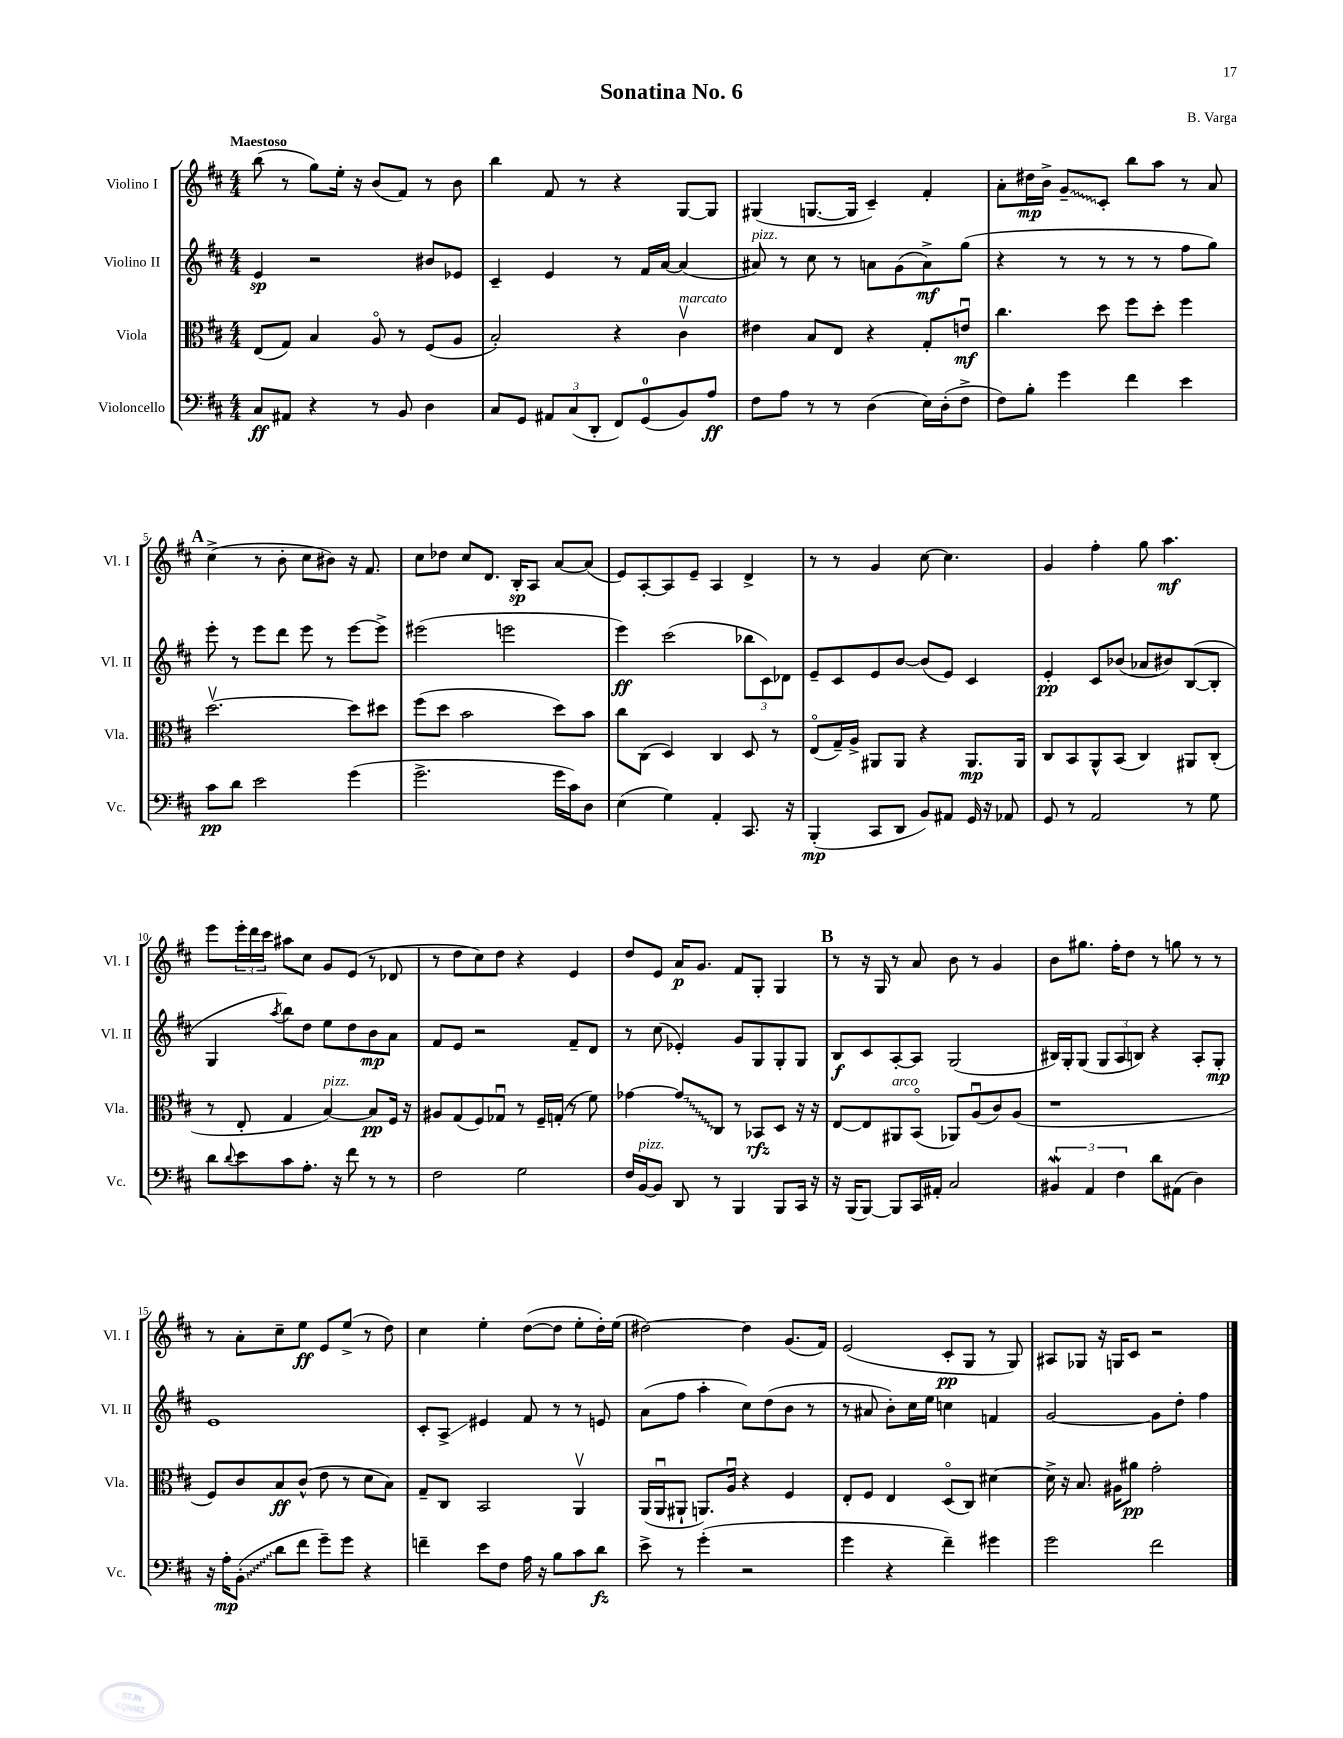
\header { title = "Sonatina No. 6" composer = "B. Varga" }
<<
\new StaffGroup <<
\new Staff = "s0" \with { instrumentName = "Violino I" shortInstrumentName = "Vl. I" } {
    \clef treble \key d \major \numericTimeSignature \time 4/4 \tempo "Maestoso"
    b''8( r8 g''8) e''16-. r16 b'8( fis'8) r8 b'8 |
    b''4 fis'8 r8 r4 g8~ g8 |
    gis4( g8.~ g16 cis'4--) fis'4-. |
    a'8-. dis''16\mp b'16-> \once \override Glissando.style = #'zigzag g'8--\glissando cis'8-. b''8 a''8 r8 a'8 |
    \mark \markup { \bold "A" } cis''4->( r8 b'8-. cis''8 bis'8) r16 fis'8. |
    cis''8 des''8 cis''8 d'8. b16-.\sp a8 a'8~ a'8( |
    e'8) a8~-. a8 e'8-- a4 d'4-> |
    r8 r8 g'4 cis''8~ cis''4. |
    g'4 fis''4-. g''8 a''4.\mf |
    e'''8 \tuplet 3/2 { e'''16-. d'''16 cis'''16 } ais''8 cis''8 g'8 e'8( r8 des'8 |
    r8 d''8 cis''8) d''8 r4 e'4 |
    d''8 e'8 a'16\p g'8. fis'8 g8-. g4 |
    \mark \markup { \bold "B" } r8 r16 g16 r8 a'8 b'8 r8 g'4 |
    b'8 gis''8. fis''16-. d''8 r8 g''8 r8 r8 |
    r8 a'8-. cis''8-- e''8\ff e'8 e''8->( r8 d''8) |
    cis''4 e''4-. d''8~( d''8 e''8-. d''16-.) e''16( |
    dis''2~) dis''4 g'8.( fis'16) |
    e'2( cis'8-.\pp g8 r8 g8) |
    ais8 ges8 r16 g16 cis'8 r2 \bar "|." |
}
\new Staff = "s1" \with { instrumentName = "Violino II" shortInstrumentName = "Vl. II" } {
    \clef treble \key d \major \numericTimeSignature \time 4/4
    e'4\sp r2 bis'8 ees'8 |
    cis'4-- e'4 r8 fis'16 a'16~ a'4( |
    ais'8^\markup { \italic "pizz." }) r8 cis''8 r8 a'8 g'8( a'8->\mf) g''8( |
    r4 r8 r8 r8 r8 fis''8 g''8) |
    \mark \markup { \bold "A" } e'''8-. r8 e'''8 d'''8 e'''8 r8 e'''8~ e'''8-> |
    eis'''2( e'''2 |
    e'''4\ff) cis'''2( \tuplet 3/2 { bes''8 cis'8) des'8 } |
    e'8-- cis'8 e'8 b'8~ b'8( e'8) cis'4 |
    e'4-.\pp cis'8 bes'8( aes'8 bis'8) b8~( b8-. |
    g4 \acciaccatura { a''8 } b''8) d''8 e''8 d''8 b'8\mp a'8 |
    fis'8 e'8 r2 fis'8-- d'8 |
    r8 cis''8( ees'4-.) g'8 g8 g8-. g8 |
    \mark \markup { \bold "B" } b8\f cis'8 a8~-. a8 g2( |
    bis16) g16-. g8( \tuplet 3/2 { g8 a8 b8) } r4 a8-. g8-.\mp |
    e'1 |
    cis'8-. a8->\glissando eis'4 fis'8 r8 r8 e'8 |
    a'8( fis''8 a''4-. cis''8) d''8( b'8 r8 |
    r8 ais'8 b'8-.) cis''16 e''16 c''4 f'4 |
    g'2~ g'8 d''8-. fis''4 \bar "|." |
}
\new Staff = "s2" \with { instrumentName = "Viola" shortInstrumentName = "Vla." } {
    \clef alto \key d \major \numericTimeSignature \time 4/4
    e8( g8) b4 a8\flageolet r8 fis8( a8 |
    b2-.) r4 cis'4\upbow^\markup { \italic "marcato" } |
    eis'4 b8 e8 r4 g8-. e'8\downbow\mf |
    cis''4. d''8 fis''8 d''8-. fis''4 |
    \mark \markup { \bold "A" } d''2.~\upbow d''8 dis''8 |
    fis''8( d''8 b'2 d''8) b'8 |
    cis''8 cis8( d4) cis4 d8 r8 |
    e8\flageolet( g16--) a16-> ais,8 ais,8 r4 ais,8.\mp ais,16 |
    cis8 b,8 a,8-^ b,8( cis4) ais,8 cis8-.( |
    r8 e8-. g4 b4~^\markup { \italic "pizz." }) b8\pp fis16 r16 |
    ais8 g8( fis8) ges8\downbow r8 fis16-- g16-.( r8 fis'8) |
    ges'4~ \once \override Glissando.style = #'zigzag ges'8\glissando cis8 r8 bes,8\rfz d8 r16 r16 |
    \mark \markup { \bold "B" } e8~ e8 ais,8^\markup { \italic "arco" } b,8\flageolet( aes,8) a8\downbow( cis'8) a8( |
    r1 |
    fis8) cis'8 b8\ff cis'8-^( e'8 r8 d'8 b8) |
    g8-- cis8 b,2 a,4\upbow |
    a,16( a,16\downbow ais,8-! a,8.) a16\downbow r4 fis4 |
    e8-. fis8 e4 d8\flageolet( cis8) dis'4~ |
    dis'16-> r16 b8. ais16 ais'8\pp g'2-. \bar "|." |
}
\new Staff = "s3" \with { instrumentName = "Violoncello" shortInstrumentName = "Vc." } {
    \clef bass \key d \major \numericTimeSignature \time 4/4
    cis8\ff ais,8 r4 r8 b,8 d4 |
    cis8 g,8 \tuplet 3/2 { ais,8 cis8( d,8-. } fis,8) g,8-0( b,8) a8\ff |
    fis8 a8 r8 r8 d4( e16) d16-.( fis8-> |
    fis8) b8-. g'4 fis'4 e'4 |
    \mark \markup { \bold "A" } cis'8\pp d'8 e'2 g'4( |
    g'2.-> g'16 cis'16) d8 |
    e4( g4) a,4-. cis,8. r16 |
    b,,4-.\mp( cis,8 d,8 b,8) ais,8 g,16 r16 aes,8 |
    g,8 r8 a,2 r8 g8 |
    d'8 \appoggiatura { d'8 } e'8 cis'8 a8.-. r16 fis'8 r8 r8 |
    fis2 g2 |
    fis16 b,16~^\markup { \italic "pizz." } b,8 d,8 r8 b,,4 b,,8 cis,16 r16 |
    \mark \markup { \bold "B" } r16 b,,16( b,,8~) b,,8 cis,16 ais,16-. cis2 |
    \tuplet 3/2 { bis,4\mordent a,4 fis4 } d'8 ais,8( d4) |
    r16 a16-.\mp \once \override Glissando.style = #'zigzag b,8-.\glissando( d'8 fis'8 g'8--) g'8 r4 |
    f'4-- e'8 fis8 a16 r16 b8 cis'8 d'8\fz |
    e'8-> r8 g'4-.( r2 |
    g'4 r4 fis'4--) gis'4 |
    g'2 fis'2 \bar "|." |
}
>>
>>
